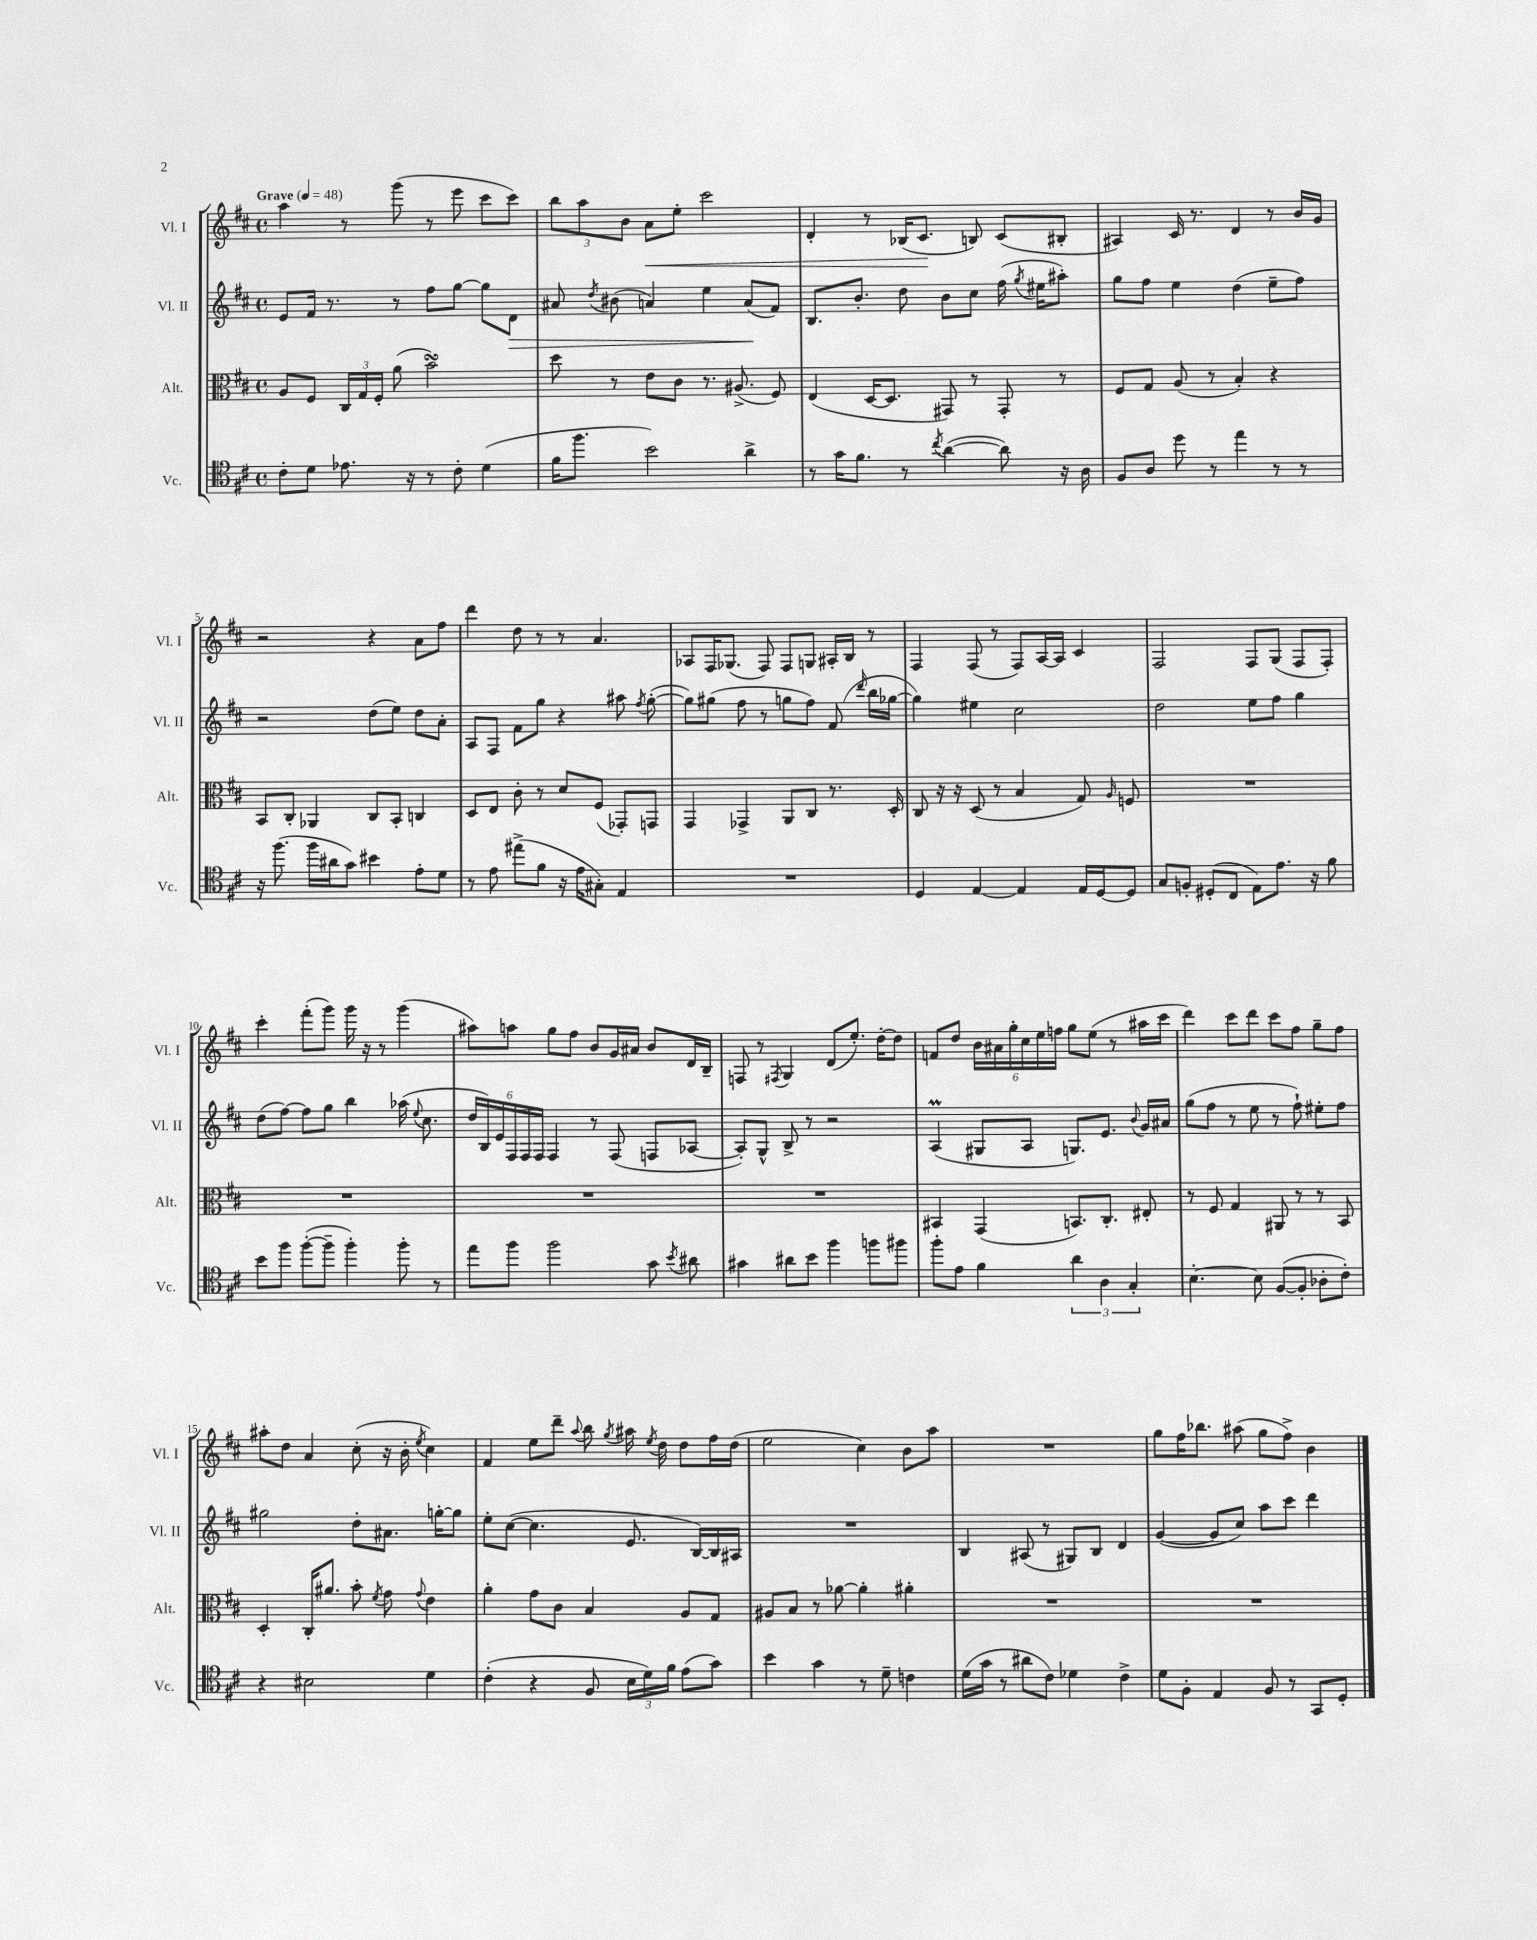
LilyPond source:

<<
\new StaffGroup <<
\new Staff = "s0" \with { instrumentName = "Vl. I" shortInstrumentName = "Vl. I" } {
    \clef treble \key d \major \defaultTimeSignature \time 4/4 \tempo "Grave" 4 = 48
    \autoBeamOff a''4 r8 g'''8( r8 e'''8 cis'''8[ cis'''8]) |
    \tuplet 3/2 { b''8[ a''8 b'8] } a'8[\< e''8]-. cis'''2 |
    d'4-. r8 bes16[( cis'8.]\! b8) cis'8[( bis8]-. |
    ais4) cis'16 r8. d'4 r8 b'16[ g'16] |
    r2 r4 a'8[ fis''8] |
    d'''4 d''8 r8 r8 a'4. |
    aes8[ fis16 ges8.]( fis8) fis8[ g8] ais16[-. b16] r8 |
    fis4 fis8( r8 fis8[) a16~ a16] cis'4 |
    fis2 fis8[ g8]( fis8[ fis8]-.) |
    cis'''4-. fis'''8[-.( g'''8]) g'''16 r16 r8 g'''4( |
    ais''8[) a''8] g''8[ fis''8] b'8[ g'16 ais'16] b'8[ d'16 b16]-- |
    f8 r8 \acciaccatura { fis8 } g4 d'8[( e''8.]-.) d''16[~-. d''8] |
    f'8[ d''8] \tuplet 6/4 { b'16[ ais'16 g''16-. cis''16 e''16 f''16] } g''8[ e''8]( r8 ais''16[ cis'''16] |
    d'''4) cis'''8[ d'''8] cis'''8[ fis''8] g''8[-- fis''8] |
    ais''8[-. d''8] a'4 cis''8-.( r16 b'16-. \acciaccatura { e''8 } cis''4) |
    fis'4 e''8[ d'''8]-- \appoggiatura { a''8 } b''8 \acciaccatura { g''8 } ais''16 \acciaccatura { e''8 } d''16 d''8[ fis''16 d''16]( |
    e''2 cis''4) b'8[ a''8] |
    R1 |
    g''8[ fis''16 bes''8.] ais''8( g''8[ fis''8]->) b'4 \bar "|." |
}
\new Staff = "s1" \with { instrumentName = "Vl. II" shortInstrumentName = "Vl. II" } {
    \clef treble \key d \major \defaultTimeSignature \time 4/4
    \autoBeamOff e'8[ fis'16] r8. r8 fis''8[ g''8]~ g''8[ d'8]\> |
    ais'8 \acciaccatura { d''8 } bis'8( a'4) e''4 a'8[\!( fis'8]) |
    b8.[ b'8.]-. d''8 b'8[ cis''8] fis''16( \acciaccatura { g''8 } eis''16[ ais''8]-.) |
    g''8[ fis''8] e''4 d''4( e''8[-- fis''8]) |
    r2 d''8[( e''8]) d''8[ a'8]-. |
    a8[ fis8] fis'8[ g''8] r4 ais''8 \acciaccatura { fis''8 } g''8~-.( |
    g''8[) gis''8]( fis''8 r8 g''8[ fis''8]) fis'8( \grace { d'''16 } b''16[ ges''16]~ |
    ges''4) eis''4 cis''2 |
    d''2 e''8[ fis''8] g''4 |
    d''8[( fis''8]~) fis''8[ g''8] b''4 aes''16( \appoggiatura { e''8 } cis''8. |
    \tuplet 6/4 { d''16[ b16) e'16 fis16 fis16 fis16] } fis4 r8 fis8( f8[ aes8]~ |
    aes8[-.) g8]-^ b8-> r8 r2 |
    a4\prall( gis8[ a8] g8.[) e'8.] \appoggiatura { b'8 } g'16[ ais'16] |
    g''8[( fis''8] r8 e''8 r8 fis''8-!) eis''8[-. fis''8] |
    gis''2 d''8[-. ais'8.] g''16[~-. g''8] |
    e''8[-. cis''8]~( cis''4. e'8. b16[~) b16 ais16] |
    R1 |
    b4 ais8( r8 gis8[) b8] d'4 |
    g'4~( g'8[ cis''8]) a''8[ cis'''8] d'''4 \bar "|." |
}
\new Staff = "s2" \with { instrumentName = "Alt." shortInstrumentName = "Alt." } {
    \clef alto \key d \major \defaultTimeSignature \time 4/4
    \autoBeamOff a8[ fis8] \tuplet 3/2 { cis16[ g16 fis16]-. } a'8( b'2\turn) |
    d''8 r8 e'8[ cis'8] r8. ais8.->( fis8) |
    e4( d16[~ d8.] gis,8) r8 gis,8-. r8 |
    fis8[ g8] a8( r8 b4-.) r4 |
    b,8[ cis8]-. aes,4 cis8[ b,8]-. c4 |
    d8[ e8] cis'8-. r8 d'8[ fis8]( ges,8[-.) g,8] |
    g,4 ges,4-> a,8[ cis8] r8. d16-. |
    cis8 r16 r16 d8( r8 b4 g8) \grace { a16 } f8 |
    R1 |
    R1 |
    R1 |
    R1 |
    bis,4 g,4( b,8.[) cis8.]-. eis8-. |
    r8 fis8 g4 ais,8 r8 r8 b,8 |
    d4-. cis16[-. ais'8.] b'8-. \acciaccatura { fis'8 } g'8 \appoggiatura { g'8 } e'4 |
    a'4-. g'8[ cis'8] b4 a8[ g8] |
    ais8[ b8] r8 aes'8~ aes'4-. ais'4-. |
    R1 |
    R1 \bar "|." |
}
\new Staff = "s3" \with { instrumentName = "Vc." shortInstrumentName = "Vc." } {
    \clef tenor \key d \major \defaultTimeSignature \time 4/4
    \autoBeamOff cis'8[-. d'8] ees'8. r16 r8 cis'8-. d'4( |
    fis'16[ fis''8.] b'2) a'4-> |
    r8 g'16[ fis'8.] r8 \acciaccatura { cis''8 } a'4~( a'8) r16 a16 |
    fis8[ a8] d''8 r8 e''4 r8 r8 |
    r16 fis''8.( fis''16[ ais'16 g'8]) bis'4 e'8[-. d'8] |
    r8 e'8 eis''8[->( fis'8] r16 e'16[ gis8]-.) e4 |
    R1 |
    d4 e4~ e4 e16[ d16~ d8] |
    g8[ f8]-. dis8[-.( cis8] e8[) e'8.] r16 fis'8 |
    b'8[ fis''8] fis''8[~-.( fis''8]-- fis''4-.) fis''8-. r8 |
    e''8[ fis''8] fis''2 g'8 \acciaccatura { b'8 } ais'8 |
    gis'4 ais'8[ b'8] fis''4 f''8[ fis''8] |
    fis''8[-. e'8] fis'4 \tuplet 3/2 { a'4 a4 g4-. } |
    b4.~-. b8 fis8[~( fis8]-. aes8[-. cis'8]-.) |
    r4 bis2 d'4 |
    cis'4-.( r4 fis8 \tuplet 3/2 { b16[ d'16) fis'16] } e'8[( g'8]) |
    b'4 g'4 r8 d'8-- c'4 |
    d'16[( g'16] r8 ais'8[ cis'8]) des'4 cis'4-> |
    d'8[ fis8]-. e4 fis8 r8 g,8[ d8]-. \bar "|." |
}
>>
>>
